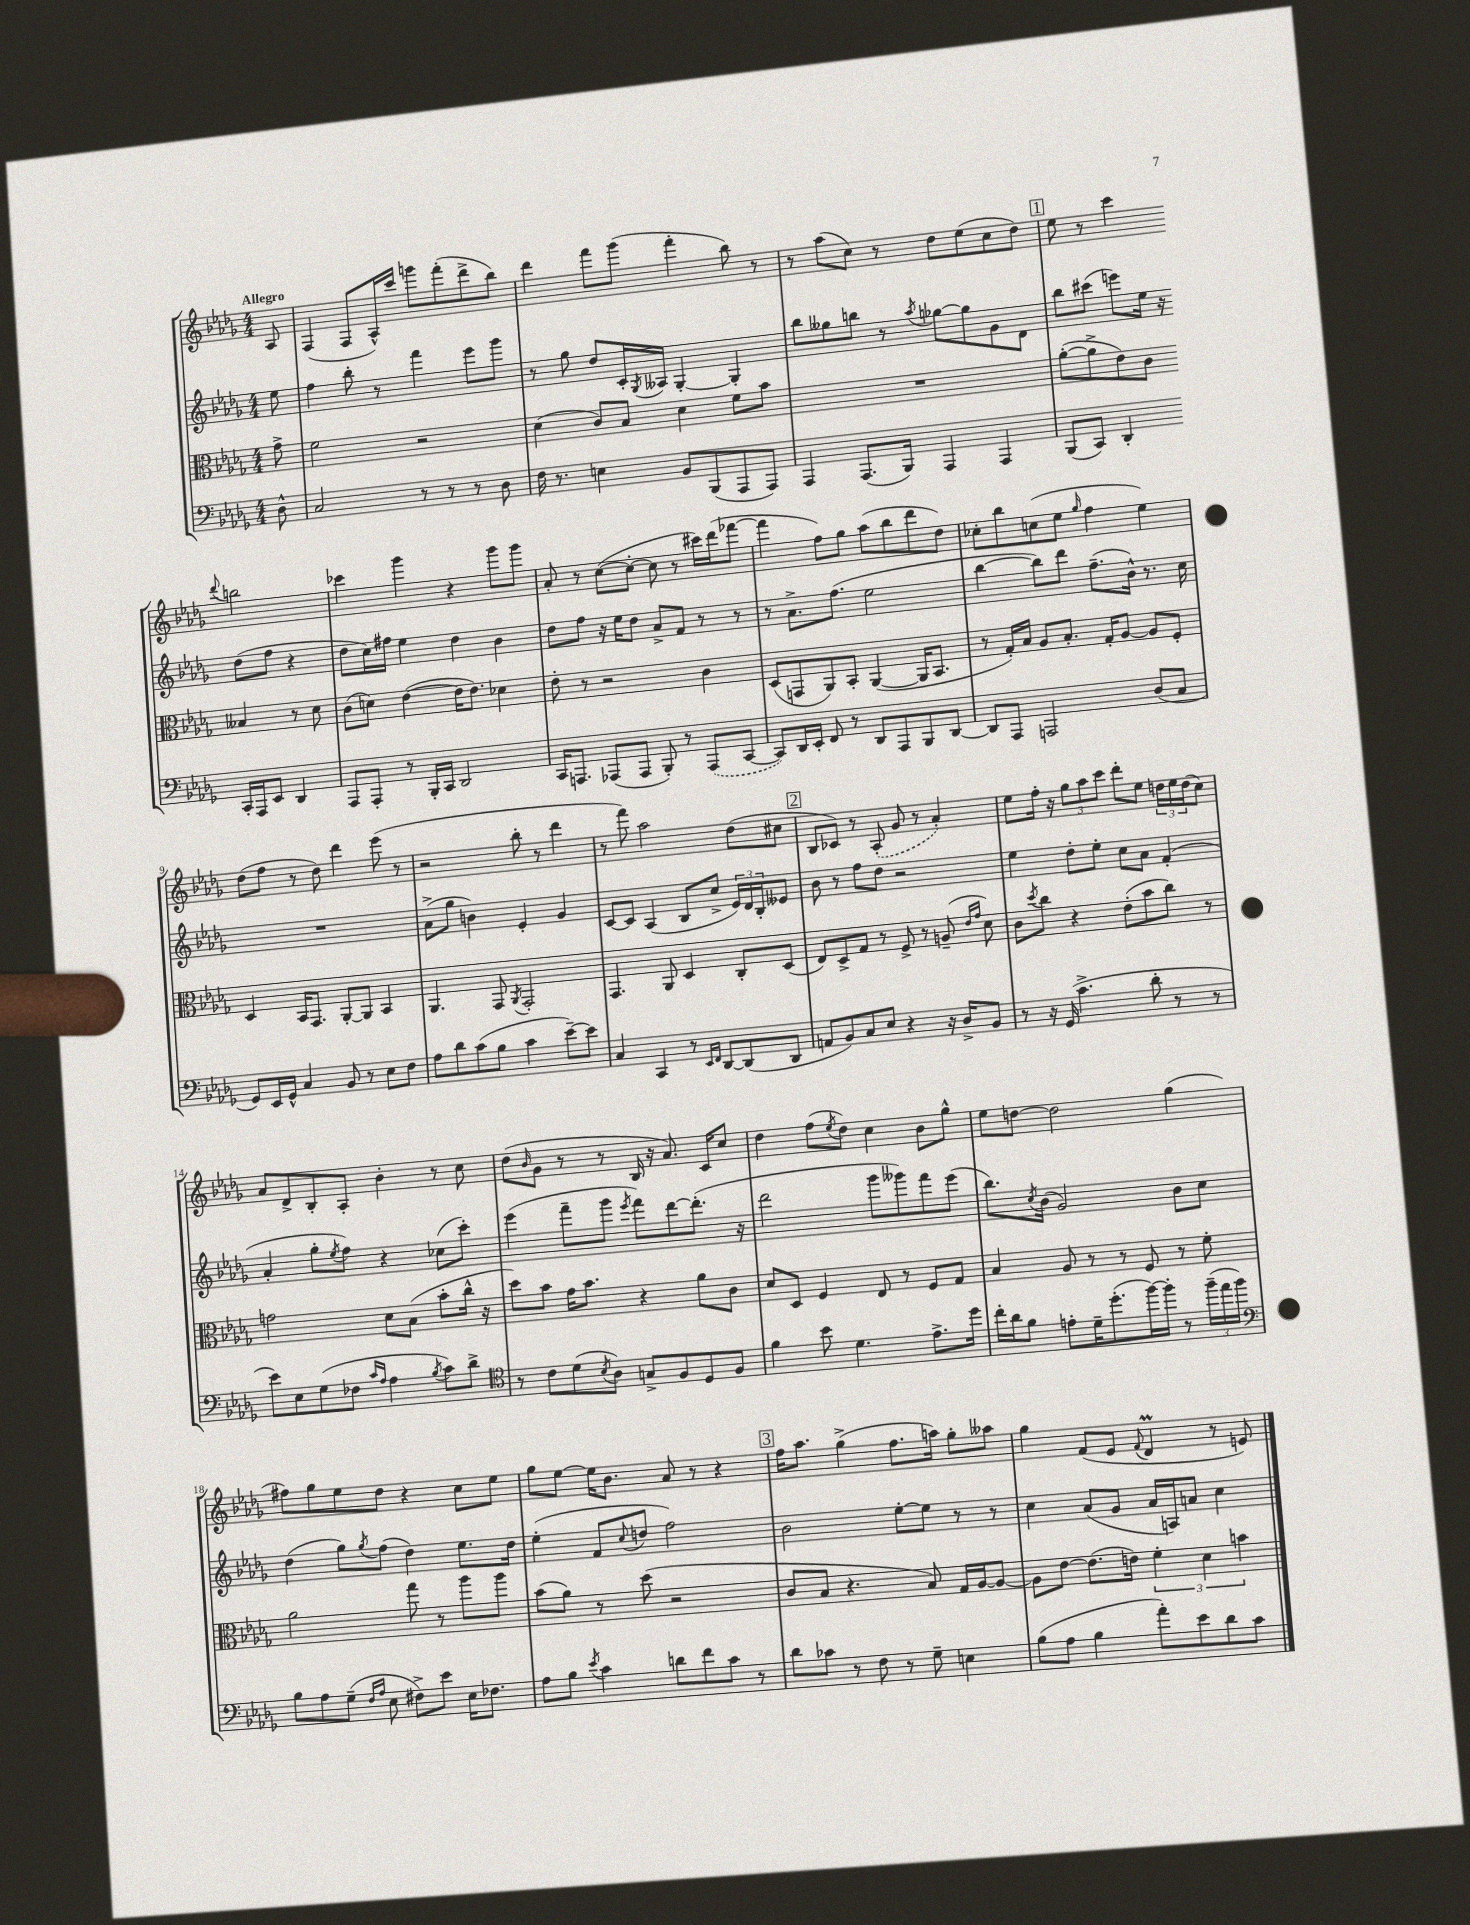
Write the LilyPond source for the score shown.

<<
\new StaffGroup <<
\new Staff = "s0" {
    \clef treble \key des \major \numericTimeSignature \time 4/4 \partial 8 \tempo "Allegro"
    aes8 |
    f4( f8 aes16-^) c'''16 g'''8 f'''8-.( des'''8-> bes''8) |
    des'''4 f'''8 ges'''8( f'''4-. bes''8) r8 |
    r8 aes''8( c''8) r8 des''8 ees''8( c''8 des''8) |
    \mark \markup { \box "1" } ees''8 r8 c'''4 \appoggiatura { des'''8 } b''2 |
    ces'''4 ges'''4 r4 ges'''8 ges'''8 |
    aes'8-. r8 c''8~( c''8~-. c''8 r8 cis'''16) des'''16( fes'''8~ |
    fes'''4 f''8) ges''8 aes''8( bes''8 des'''8 des''8) |
    ces''8-. bes''8 c''8( ees''8 \grace { ges''16 } f''4 ees''4) |
    des''8( f''8 r8 des''8) des'''4 ees'''8( r8 |
    r2 bes''8-. r8 des'''4 |
    r8 f'''8) aes''2 des''8( cis''8 |
    \mark \markup { \box "2" } bes8 ces'8) r8 \once \slurDashed aes8-.( ges'8 r8 aes'4-.) |
    ees''8 f''16-. r16 \tuplet 3/2 { ges''8 aes''8 c'''8 } des'''8-. ees''8 \tuplet 3/2 { d''16 ees''16 d''16( } c''8) |
    aes'8 des'8-> bes8-. aes8-. bes'4-. r8 c''8 |
    des''8( \grace { bes'16 } ges'8 r8 r8 bes16 r16 aes'8.) c'16 c''8 |
    des''4 f''8( \acciaccatura { ees''8 } des''8) c''4 bes'8 ges''8-^ |
    ees''8 d''8~ d''2 ges''4( |
    fis''8) ges''8 ees''8 des''8 r4 c''8 ees''8 |
    ges''8 ees''8~ ees''16 bes'8. aes'8 r8 r4 |
    \mark \markup { \box "3" } f''16 aes''8. ges''4->( f''8. a''16) ges''8-. aeses''8 |
    ges''4 f'8( ees'8 \appoggiatura { f'8 } des'4\prall r8 e'8) \bar "|." |
}
\new Staff = "s1" {
    \clef treble \key des \major \numericTimeSignature \time 4/4 \partial 8
    ees''8 |
    f''4 bes''8-. r8 f'''4 ees'''8 ges'''8 |
    r8 ges''8 des''8 c'16-. \acciaccatura { ges8 } aeses16 ges4~-. ges4-. |
    bes''8 geses''8 b''8 r8 \acciaccatura { aes''8 } ges''8~ ges''8 ges'8 des'8 |
    \mark \markup { \box "1" } bes''8 cis'''8( e'''8) ees''16 r16 des''8( f''8 r4 |
    des''8 c''16) fis''16 ees''4 des''4 bes'4 |
    des''8 f''8 r16 ees''16 des''8 aes'8-> f'8 r8 r8 |
    r8 aes'8.-> f''8.( ees''2 |
    bes''4~ bes''8) des'''8 f''8.--( bes'16-^) r8. c''16 |
    R1 |
    aes'8->( ges''8 b'4) ees'4-. ges'4 |
    c'8~ c'8 aes4( bes8 c''8-> \tuplet 3/2 { ees'16) des'16 bes16-. } eeses'8 |
    \mark \markup { \box "2" } bes'8 r8 f''8 des''8 r2 |
    ees''4 des''8-. ees''8-. c''8 aes'8 f'4-.( |
    aes'4-. ges''8-. \acciaccatura { ees''8 } f''8) r4 ces''8( c'''8-.) |
    ees'''4( f'''8-- ges'''8 \acciaccatura { ees'''8 } f'''8) des'''8~ des'''8.-.( r16 |
    des'''2 ges'''8 geses'''8) f'''8 ees'''8( |
    bes''8.) \acciaccatura { c''8 } bes'16( ges'2) bes'8 c''8 |
    des''4( ges''8) \acciaccatura { ges''8 } f''8( des''4) ees''8. des''16 |
    ees''4-.( f'8 \appoggiatura { c''8 } d''8 f''2) |
    \mark \markup { \box "3" } bes'2 ees''8~-. ees''8 r8 r8 |
    c''4 aes'8( ges'8 aes'16 a16) a'8 c''4 \bar "|." |
}
\new Staff = "s2" {
    \clef alto \key des \major \numericTimeSignature \time 4/4 \partial 8
    ges'8-> |
    f'2 r2 |
    des'4( c'8) bes8 des'4 f'8 bes'8 |
    R1 |
    \mark \markup { \box "1" } aes'8~-.( aes'8-> ees'8) c'8 beses4 r8 des'8 |
    c'8( d'8) ees'4~( ees'16 ees'8.) des'4 |
    ees'8-. r8 r2 c'4 |
    des8( g,8 aes,8) bes,8-. aes,4~( aes,16 bes,8. |
    r8 ges16-.) bes16 aes8 bes8.-. ges16-. aes8~ aes8 f8-. |
    des4 bes,16 ges,8. aes,8~-. aes,8 bes,4 |
    aes,4. ges,8 \acciaccatura { aes,8 } ges,2-. |
    ges,4. aes,8 des4 c8-. des8( |
    \mark \markup { \box "2" } ees8) des8-> ges8 r8 f8-> r8 a8--( \grace { ees'16 ges'16 } des'8) |
    c'8 \acciaccatura { des''8 } c''8 r4 ees'8-.( bes'8 c''8) r8 |
    g'2 des'8 bes8( bes'8-. c''16-^ r16 |
    des''8) bes'8 ges'16 bes'8. r4 aes'8 c'8 |
    des'8 des8 f4 ees8 r8 f8 ges8 |
    bes4 aes8 r8 r8 f8 r8 f'8-. |
    aes'2 ges''8 r8 aes''8 aes''8 |
    bes'8( aes'8) r8 des''8( r2 |
    \mark \markup { \box "3" } c'8 bes8 r4. bes8) ges16 aes16~ aes8~ |
    aes8 ees'8~ ees'8.( e'16) \tuplet 3/2 { f'4-. des'4 b'4 } \bar "|." |
}
\new Staff = "s3" {
    \clef bass \key des \major \numericTimeSignature \time 4/4 \partial 8
    des8-^ |
    c2 r8 r8 r8 des8 |
    f16 r8. e4 bes,8 bes,,8( aes,,8 aes,,8) |
    aes,,4 aes,,8.( bes,,16) aes,,4 aes,,4 |
    \mark \markup { \box "1" } bes,,8( c,8) des,4-. c,16-. aes,,16 ees,8 des,4 |
    aes,,8 aes,,8-. r8 bes,,16-. c,16 des,2 |
    c,16 a,,8. aes,,8( aes,,8 bes,,8-.) r8 \once \slurDashed aes,,8( c,8~ |
    c,8) des,16 ees,16-. f,8 r8 des,8 aes,,8 bes,,8 des,8~ |
    des,8 aes,,8 a,,2 des8( c8 |
    ges,8) ees,16 ges,16-^ c4 bes,8 r8 ees8 f8 |
    aes8 des'8 c'8( bes8 c'4 ees'8~--) ees'8 |
    c4 c,4 r8 \grace { ees,16 f,16 } des,8~ des,8( des,8 |
    \mark \markup { \box "2" } a,8 bes,8) c8 ees8 r4 r16 des16-> bes,8 |
    r8 r16 ges,16( c'4.-> des'8-. r8 r8 |
    ees'8) ees8 ges8( fes8 \grace { c'16 aes16 } aes4 \acciaccatura { bes8 } c'8) des'8-> |
    \clef tenor r8 c'8 des'8( \acciaccatura { bes8 } aes8) g8-> f8 des8 f8 |
    f'4 bes'8 des'4. ees'8.-> des''16 |
    c''16-. aes'16 f'8 e'8-. des'16-- des''8.-.( f''16~) f''16-. r8 \tuplet 3/2 { f''16--( ees''16 f''16) } |
    \clef bass bes8 aes8 ges8--( \grace { f16 aes16 } ees8 fis8->) ees'8 ees16 fes8. |
    aes8 bes8 \acciaccatura { ees'8 } c'4 d'8 f'8 c'8 r8 |
    \mark \markup { \box "3" } des'8 ces'8 r8 f8 r8 ges8-- e4 |
    bes8( aes8 bes4 aes'8-.) ees'8 des'8 c'8 \bar "|." |
}
>>
>>
